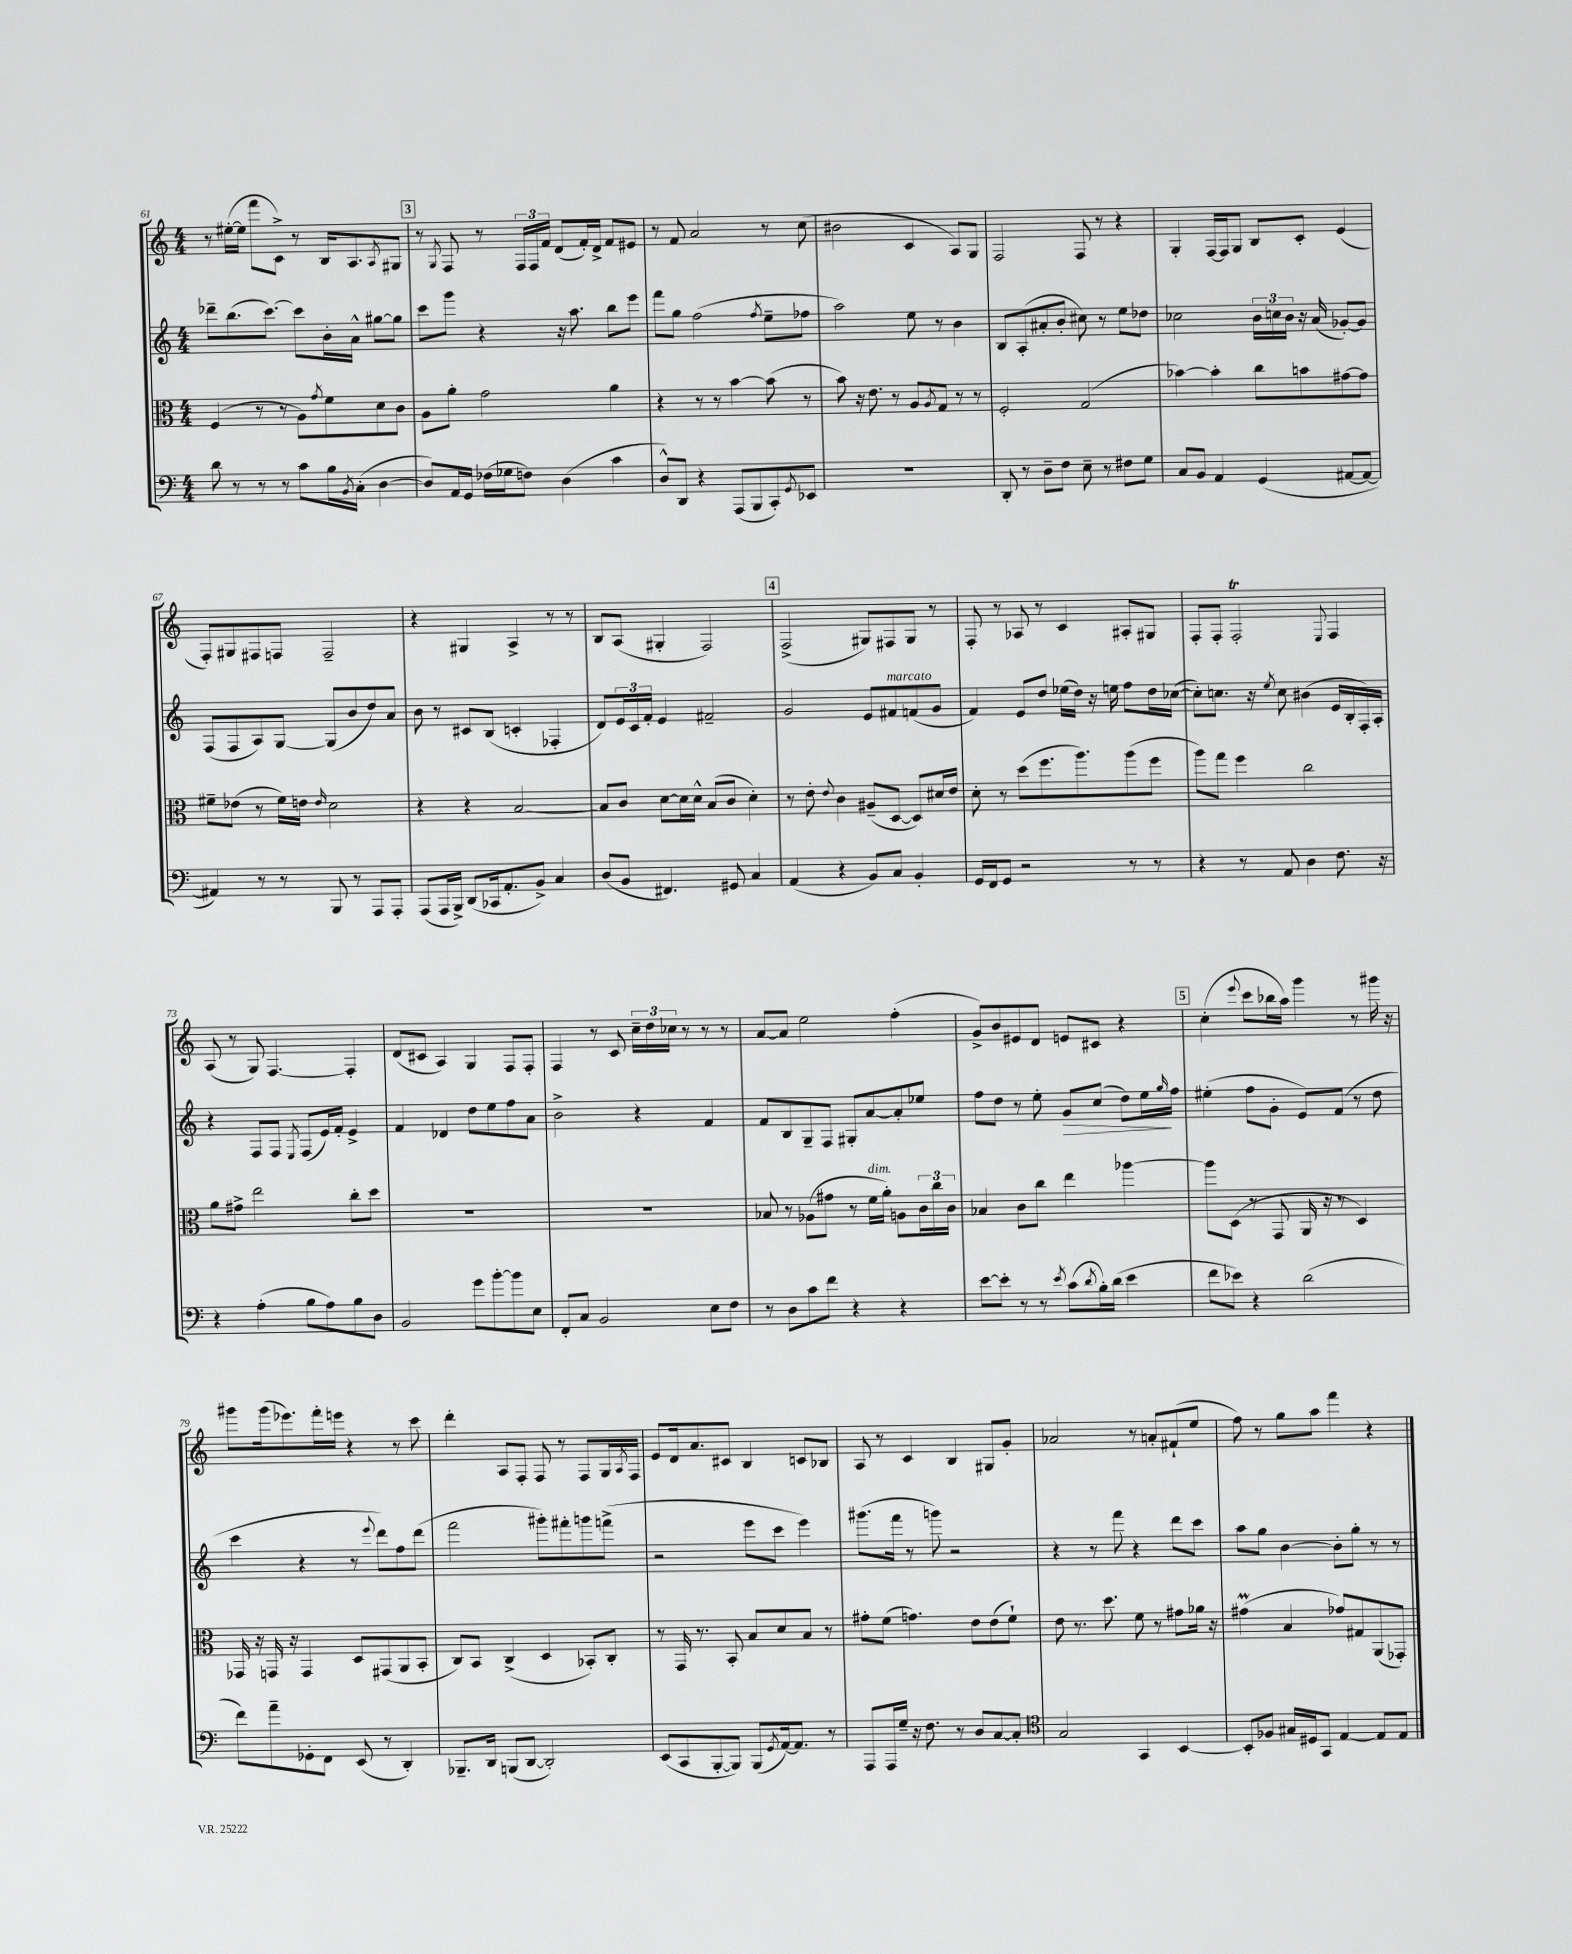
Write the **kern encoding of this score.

**kern	**kern	**kern	**dynam	**kern
*part4	*part3	*part2	*part2	*part1
*staff4	*staff3	*staff2	*staff2	*staff1
*clefF4	*clefC3	*clefG2	*	*clefG2
*k[]	*k[]	*k[]	*	*k[]
*M4/4	*M4/4	*M4/4	*	*M4/4
=61	=61	=61	=61	=61
8d\	(4F/	8ddd-X~\L	.	8r
8r	.	(8.bb\	.	([16ee#X'\LL
.	.	.	.	16ee#\JJ]
8r	8r	.	.	8fff\L
.	.	[8.ccc\J)	.	.
8r	8r	.	.	8c^\J)
8c\L	8A\L)	8ccc\L]	.	8r
.	8qg/	.	.	.
16B\L	8f\	16b'\L	.	16B/KL
8qBB/	.	.	.	.
(16C'\JJ	.	16a^^\JJ	.	8.A/
[4D\	8d\	[8gg#X\L	.	.
.	.	.	.	8qA/
.	8c\J	8gg#\J]	.	8G#X/J
!!LO:REH:place=s1:t=3
=62	=62	=62	=62	=62
8D/L])	8A\L	8ccc\L	.	8r
.	.	.	.	8qG/
16AA/L	8a'\J	8ggg\J	.	8F/
16GG/JJ	.	.	.	.
(16F-X\LL	2g\	4r	.	8r
16G-X\J	.	.	.	.
8Fn\J)	.	.	.	24F/LL
.	.	.	.	24F/
.	.	.	.	24f/JJ
(4D\	.	16r	.	(8d/L
.	.	8.aa\	.	.
.	.	.	.	16f'/L)
.	.	.	.	16d^/JJ
4c\	4a\	8bb\L	.	8f/L
.	.	8eee\J	.	8e#X/J
=63	=63	=63	=63	=63
8D^^/L)	4r	8fff\L	.	8r
8DD/J	.	8gg\J	.	8f/
4r	8r	(2ff\	.	2a/
.	8r	.	.	.
(8AAA/L	[4b\	.	.	.
8BBB/	.	.	.	.
.	.	8qff/	.	.
8CC'/)	(8b\]	8ee~\L	.	8r
8qGG/	.	.	.	.
8EE-X/J	8r	8ff-X\J	.	(8cc\
=64	=64	=64	=64	=64
1r	8b\)	2aa\)	.	2b#X\
.	16r	.	.	.
.	8.e\	.	.	.
.	8r	.	.	.
.	8A/L	8ee\	.	4c/
.	8qA/	.	.	.
.	8G/J	8r	.	.
.	8r	4b\	.	8A/L)
.	8r	.	.	8G/J
=65	=65	=65	=65	=65
8DD'/	2F'/	8B/L	.	2F/
8r	.	(8A'/	.	.
8D~\L	.	8a#X'/	.	.
8F\J	.	8b'/J	.	.
8E~\	(2G/	8cc#X\)	.	8F/
8r	.	8r	.	8r
8F#X\L	.	8ee\L	.	4r
8G\J	.	8dd-X\J	.	.
=66	=66	=66	=66	=66
8C/L	[4b-X\)	2cc-X\	.	4G'/
8BB/J	.	.	.	.
4AA/	4b-'\]	.	.	[16F/LL
.	.	.	.	16F/J]
.	.	.	.	8G/J
(4GG/	8cc\L	24b\LL	.	8B/L
.	.	24ccn\	.	.
.	.	24b\JJ	.	.
.	8bn\	16r	.	8c'/J
.	.	(16a/	.	.
[8AA#X/L	[8g#X\	[8g-X'/L)	.	(4e/
8AA#/J_	8g#\J]	8g-/J]	.	.
!!LO:LB:g=z
=67	=67	=67	=67	=67
4AA#X/])	8f#X~\L	(8F/L	.	8F'/L)
.	(8e-X\J	8F/	.	8G#X/
8r	8r	8A/)	.	8F#X/
8r	16f#\LL)	[8G/J	.	8Fn/J
.	16en\JJ	.	.	.
.	16qqe/	.	.	.
8BBB/	2d\	(8G/L]	.	2F~/
8r	.	8b/	.	.
8AAA/L	.	8dd/)	.	.
8AAA'/J	.	8a/J	.	.
=68	=68	=68	=68	=68
(8AAA/L	4r	8b\	.	4r
16AAA/L	.	8r	.	.
16BBB^/JJ)	.	.	.	.
(8DD/L	4r	8c#X/L	.	4G#X/
16CC-X/k	.	(8B/J	.	.
8.AA'/	.	.	.	.
.	[2B/	4cn'/	.	4A^/
8BB^/J)	.	.	.	.
4C/	.	4F-X'/	.	8r
.	.	.	.	8r
=69	=69	=69	=69	=69
(8D/L	8B/L]	8d/L)	.	8B/L
8BB/J	8c/J	24e/L	.	(8A/J
.	.	24c/	.	.
.	.	24f'/JJ	.	.
4.FF#X/)	[8d\L	4e/	.	4G#X'/
.	16d\L]	.	.	.
.	16d^^\JJ	.	.	.
.	(8B/L	2f#X~/	.	2F/)
8GG#X/	8c/J	.	.	.
4C/	4d'\)	.	.	.
!!LO:REH:place=s1:t=4
=70	=70	=70	=70	=70
(4AA/	8r	2g/	.	(2F^/
.	8e'\	.	.	.
.	8qqe/	.	.	.
4r	4c\	.	.	.
8BB/L)	(8A#X~/L	8e/L	.	8G#X/L)
!	!	!LO:TX:a:i:t=marcato	!	!
8C/J	[8D/J	8f#X/	.	8F#X/
4BB'/	8D/L])	(8fn/	.	8G#/J
.	16d#X/L	8g/J	.	8r
.	16e/JJ	.	.	.
=71	=71	=71	=71	=71
16GG/LL	8d'\	4f/)	.	8F'/
16FF/J	.	.	.	.
8GG/J	8r	.	.	8r
2r	(8dd\L	8e/L	.	8A-X/
.	8.ff\	8dd/J	.	8r
.	.	(16ee-X\LL	.	4c/
.	8.aa\)	16dd\JJ)	.	.
.	.	16r	.	.
.	.	16een\	.	.
8r	(8aa\	8ff\L	.	8A#X'/L
8r	8ff\J	16dd\L	.	8G#X/J
.	.	([16cc-X\JJ	.	.
=72	=72	=72	=72	=72
4r	8aa\L)	8cc-'\L])	.	8F'/L
.	8gg\J	8.ccn\J	.	8F'/J
8r	4ff\	.	.	2FT'/
.	.	16r	.	.
.	.	8qee/	.	.
8AA/	.	8cc\	.	.
4D\	2cc\	(4b#X\	.	.
.	.	.	.	8qqE/
8.F\	.	16e/LL	.	4F/
.	.	16B'/	.	.
.	.	16F'/)	.	.
16r	.	16A'/JJ	.	.
!!LO:LB:g=z
=73	=73	=73	=73	=73
4r	8a\L	4r	.	(8A/
.	8g#X^\J	.	.	8r
(4A'\	2ee\	8F/L	.	8G/)
.	.	8F/J	.	[4.F/
.	.	8qE/	.	.
8B\L	.	(8F/L	.	.
8A\)	.	16e/L)	.	.
.	.	16f'/JJ	.	.
8B\	8cc'\L	4e^/	.	4F'/]
8D\J	8dd\J	.	.	.
=74	=74	=74	=74	=74
2BB/	1r	4f/	.	(8d/L
.	.	.	.	8c#X/J
.	.	4d-X/	.	4A/)
8g\L	.	8dd\L	.	4G/
[8b'\	.	8ee\	.	.
8b\]	.	8ff\	.	8F/L
8E\J	.	8a\J	.	8F'/J
=75	=75	=75	=75	=75
8FF'/L	1r	2b^\	.	4F/
8C/J	.	.	.	.
2BB/	.	.	.	8r
.	.	.	.	8c/
.	.	4r	.	24cc~\LL
.	.	.	.	24dd\
.	.	.	.	24cc-X\JJ
.	.	.	.	8r
8E\L	.	4f/	.	8r
8F\J	.	.	.	8r
=76	=76	=76	=76	=76
8r	8B-X/	8f/L	.	[8a/L
8D\L	8r	8B/	.	8a/J]
8c\	(8A-X\L	8G~/	.	2ee\
8f\J	8g#X\J	8F/J	.	.
4r	8r	8G#X'/L	.	.
!	!LO:TX:a:i:t=dim.	!	!	!
.	16f\LL	[8a/	.	.
.	16a'\JJ)	.	.	.
4r	8An\L	8a'/]	.	(4ff'\
.	24c\L	8ee-X/J	.	.
.	24cc\	.	.	.
.	24c\JJ	.	.	.
=77	=77	=77	=77	=77
[8e\L	4B-X/	8ff\L	.	8g^/L)
8e'\J]	.	8dd\J	.	8b/
8r	8c\L	8r	.	8e#X/
8r	8cc\J	8ee'\	.	8d/J
8qe/	.	.	.	.
!	!	!	!LO:HP:b	!
(8c\L	4ee\	8g/L	>	8en/L
8qd/	.	.	.	.
16B'\L)	.	(8cc/J	.	8c#X/J
(16d\JJ	.	.	.	.
4e\	[4aa-X\	8dd\L)	.	4r
.	.	16ee\L	.	.
.	.	16qqgg/	.	.
.	.	16ff\JJ	]	.
!!LO:REH:place=s1:t=5
=78	=78	=78	=78	=78
8f\L	8aa-\L]	(4ee#X'\	.	(4cc'\
8e-X\J)	(8D\J	.	.	.
.	.	.	.	8qqeee/
4r	8r	8ff\L	.	8ccc\L
.	8GG/	8g'\J	.	16bb-X\L
.	.	.	.	16aa\JJ)
(2d\	16AA/	8e/L)	.	4ggg\
.	16r	.	.	.
.	8r	(8f/J	.	.
.	4D/)	8r	.	8r
.	.	8dd\	.	16ggg#X\
.	.	.	.	16r
!!LO:LB:g=z
=79	=79	=79	=79	=79
8f\L)	16GG-X/	4ccc\	.	8ggg#X\L
.	16r	.	.	.
8a~\	16GGn/	.	.	(16ggg#\k
.	16r	.	.	8.eee-X\)
8GG-X'\	4GG/	4r	.	.
8FF\J	.	.	.	16fff'\L
.	.	.	.	16eeen\JJ
(8EE/	8D/L	8r	.	4r
.	.	8qqeee/	.	.
8r	(8GG#X/	8ddd\L)	.	.
4DD'/)	8AA/	8ff\	.	8r
.	8BB'/J	(8ddd\J	.	8ccc\
=80	=80	=80	=80	=80
8.BBB-X~/L	8C/L)	2fff\	.	4ddd'\
.	8BB/J	.	.	.
16DD/Jk	.	.	.	.
(8BBBn/L	(4C^/	.	.	8A/L
[8DD/J	.	.	.	8F'/J
2DD'/])	4D/	8ggg#X'\L)	.	8F/
.	.	8fff#X'\	.	8r
.	8BB-X'/L)	8gggn\	.	8F/L
.	8C'/J	(8fffn^\J	.	16G/L
.	.	.	.	8qA/
.	.	.	.	16F/JJ
=81	=81	=81	=81	=81
(8EE/L	8r	2r	.	8e/L
8CC/	16GG/	.	.	16d/k
.	8.r	.	.	8.a/
[8BBB'/	.	.	.	.
8BBB/J])	8BB'/	.	.	8c#X/J
(8BBB/L	8B/L	8eee\L	.	4B/
8qGG/	.	.	.	.
[16AA/k)	8d/	8ccc\J	.	.
8.AA/J]	.	.	.	.
.	8B/J	4eee\)	.	8cn/L
8r	8r	.	.	8B-X/J
=82	=82	=82	=82	=82
8AAA/L	8g#X'\L	(8.ggg#X\L	.	8A/
16AAA/L	(8f\J	.	.	8r
16G~/JJ	.	16fff\Jk	.	.
16r	4.gn\)	8r	.	4c/
8.F\	.	.	.	.
.	.	8gggn\)	.	.
8r	.	2r	.	4B/
8D/L	8e\L	.	.	.
[8C/	(8e\	.	.	8G#X/L
8C'/J]	8f`\J)	.	.	8g'/J
=83	=83	=83	=83	=83
*clefC4	*	*	*	*
2G/	8e\	4r	.	2a-X/
.	8.r	.	.	.
.	.	8r	.	.
.	8.dd\	.	.	.
.	.	8fff\	.	.
4GG/	8f\	4r	.	8r
.	8r	.	.	8an'/L
[4BB/	8g#X\L	8ddd\L	.	(8f#X`/
.	16a-X\Jk	8ccc\J	.	8ee/J
.	16r	.	.	.
=84	=84	=84	=84	=84
8BB'/L]	(4g#Xm\	8aa\L	.	8ff\)
8F-X/J	.	8gg\J	.	8r
16G#X/LL	4B/	[4b\	.	8gg\L
16D#X/J	.	.	.	.
8GG/J	.	.	.	8aa\J
[4E/	8g-X/L)	8b'\L]	.	4fff\
.	8G#X/	8gg'\J	.	.
8E/L]	(8AA/	8r	.	4r
8E/J	8GG-X'/J)	8r	.	.
==	==	==	==	==
*-	*-	*-	*-	*-
